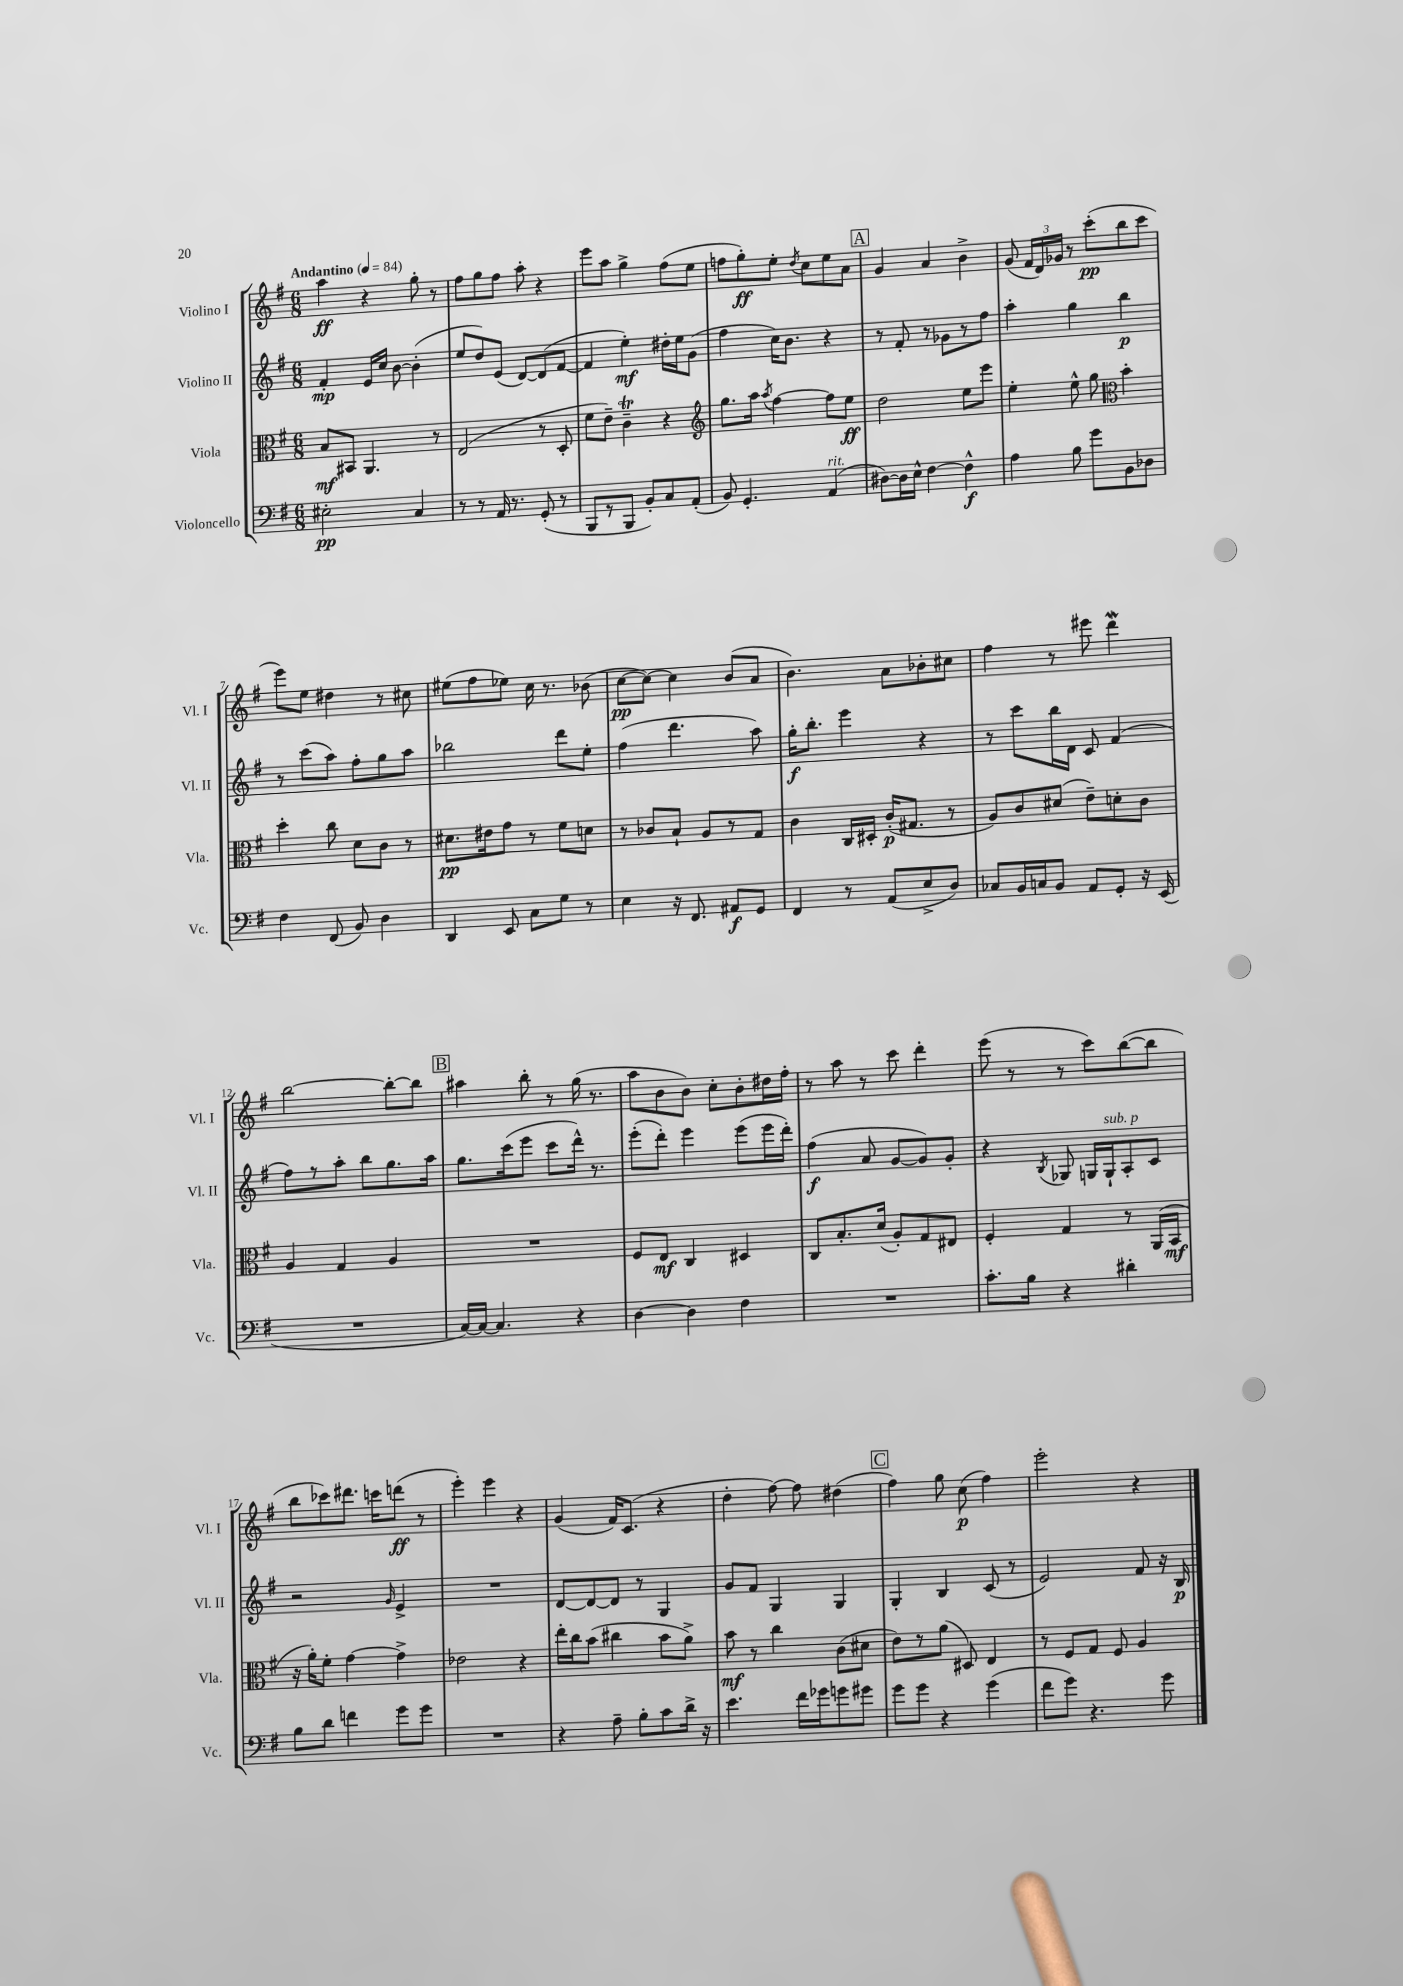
<<
\new StaffGroup <<
\new Staff = "s0" \with { instrumentName = "Violino I" shortInstrumentName = "Vl. I" } {
    \clef treble \key g \major \numericTimeSignature \time 6/8 \tempo "Andantino" 4 = 84
    \autoBeamOff a''4\ff r4 g''8-. r8 |
    fis''8[ g''8 fis''8] a''8-. r4 |
    e'''8[ a''8] g''4-> fis''8[( e''8] |
    f''8[ g''8-.\ff) e''8]-. \acciaccatura { d''8 } c''8[ e''8 a'8] |
    \mark \markup { \box "A" } g'4 a'4 b'4-> |
    g'8( \tuplet 3/2 { fis'16[ d'16) ges'16] } r8 c'''8[-.\pp( b''8 c'''8] |
    e'''8[) e''8] dis''4 r8 cis''8 |
    eis''8[( fis''8 ees''8]) c''16 r8. bes'8( |
    c''8[~\pp c''8]~) c''4 b'8[( a'8] |
    b'4.) a'8[ bes'8-. cis''8] |
    fis''4 r8 eis'''8 d'''4\mordent |
    b''2~ b''8[~-. b''8] |
    \mark \markup { \box "B" } ais''4 b''8-. r8 g''16( r8. |
    a''8[ b'8 b'8]) c''8[-. b'8-. dis''16 fis''16]-. |
    r8 a''8 r8 c'''8 d'''4-. |
    e'''8( r8 r8 c'''8[) b''8~( b''8] |
    b''8[ ces'''8) dis'''8.] c'''16[ d'''8]\ff( r8 |
    e'''4-.) e'''4 r4 |
    g'4( fis'16[) c'8.]( r4 |
    d''4-. fis''8~) fis''8 dis''4( |
    \mark \markup { \box "C" } fis''4) g''8 c''8\p( fis''4) |
    e'''2-. r4 \bar "|." |
}
\new Staff = "s1" \with { instrumentName = "Violino II" shortInstrumentName = "Vl. II" } {
    \clef treble \key g \major \numericTimeSignature \time 6/8
    \autoBeamOff fis'4-.\mp e'16[ c''16] b'8~ b'4-.( |
    e''8[ d''8) e'8]( d'8[~) d'8( fis'8]~ |
    fis'4 e''4-.\mf) dis''16[-. e''16 g'8]( |
    fis''4 c''16[) b'8.] r4 |
    \mark \markup { \box "A" } r8 fis'8-. r8 ges'8[ r8 fis''8] |
    a''4-. g''4 b''4\p |
    r8 c'''8[( a''8]) fis''8[-. g''8 a''8] |
    bes''2 d'''8[ e''8]-. |
    fis''4( d'''4. a''8) |
    g''16[-.\f b''8.]-. e'''4 r4 |
    r8 c'''8[ b''16 d'16] c'8 fis'4( |
    fis''8[) r8 a''8]-. b''8[ g''8. a''16] |
    \mark \markup { \box "B" } g''8.[ c'''16( e'''8] c'''8[ d'''16]-^) r8. |
    e'''8[-.( d'''8]-.) e'''4 e'''8[( e'''16 d'''16]-.) |
    fis''4\f( a'8 g'8[~ g'8) g'8]-. |
    r4 \acciaccatura { b8 } ges8 g16[ g16-!^\markup { \italic "sub. p" } a8-. c'8] |
    r2 \grace { g'16 } e'4-> |
    R2. |
    d'8[~ d'8~ d'8] r8 g4 |
    g'8[ fis'8] g4 g4 |
    \mark \markup { \box "C" } g4-. b4 c'8( r8 |
    e'2) fis'8 r16 b16\p \bar "|." |
}
\new Staff = "s2" \with { instrumentName = "Viola" shortInstrumentName = "Vla." } {
    \clef alto \key g \major \numericTimeSignature \time 6/8
    \autoBeamOff b8[\mf bis,8] a,4. r8 |
    e2( r8 d8-. |
    fis'8[ e'8]--) c'4--\trill r4 |
    \clef treble g''8.[ a''16] \acciaccatura { a''8 } fis''4~ fis''8[ e''8]\ff |
    \mark \markup { \box "A" } d''2 e''8[ e'''8] |
    e''4-. e''8-^ g''8 \clef alto b'4-. |
    d''4-. c''8 d'8[ c'8] r8 |
    dis'8.[\pp eis'16 g'8] r8 fis'8[ d'8] |
    r8 ces'8[ b8]-! a8[ r8 g8] |
    c'4 c16[ dis16]-. c'16[-.\p( gis8.] r8 |
    a8[) c'8 dis'8]( e'8[--) d'8-. c'8] |
    a4 g4 a4 |
    \mark \markup { \box "B" } R2. |
    fis8[ e8]\mf c4 dis4 |
    c8[ b8.-. d'16]( a8[-.) g8 eis8] |
    fis4-. g4 r8 a,16[( b,16]\mf |
    r16 a'16[-.) fis'8]-. g'4~ g'4-> |
    ees'2 r4 |
    e''16[-. c''16 b'8]( cis''4 b'8[ a'8]->) |
    b'8\mf r8 c''4 c'8[( dis'8] |
    \mark \markup { \box "C" } e'8[) r8 a'8]( dis8) e4 |
    r8 fis8[ g8] fis8 a4 \bar "|." |
}
\new Staff = "s3" \with { instrumentName = "Violoncello" shortInstrumentName = "Vc." } {
    \clef bass \key g \major \numericTimeSignature \time 6/8
    \autoBeamOff eis2-.\pp c4 |
    r8 r8 a,16 r8. g,8-.( r8 |
    b,,8[ r8 b,,8] b,8[-.) c8 a,8]-.( |
    b,8) g,4.-. a,4^\markup { \italic "rit." }( |
    \mark \markup { \box "A" } dis8[~) dis16 e16]-^ fis4~ fis4-^\f |
    a4 b8 g'8[ b,8 des8] |
    fis4 fis,8( b,8) d4 |
    d,4 e,8 c8[ g8] r8 |
    e4 r16 fis,8. ais,8[\f g,8] |
    fis,4 r8 a,8[( e8-> d8]) |
    ces8[ b,16 c16 b,8] a,8[ g,8]-. r16 e,16( |
    R2. |
    \mark \markup { \box "B" } c16[~) c16]~ c4. r4 |
    d4~ d4 fis4 |
    R2. |
    c'8.[-. b16] r4 dis'4-. |
    b8[ d'8] f'4 g'8[ g'8] |
    R2. |
    r4 a8-- b8[-. c'8 d'16]-> r16 |
    e'4. fis'16[ ges'16 g'8 gis'8] |
    \mark \markup { \box "C" } g'8[ g'8] r4 g'4( |
    fis'8[ g'8]) r4. g'8 \bar "|." |
}
>>
>>
